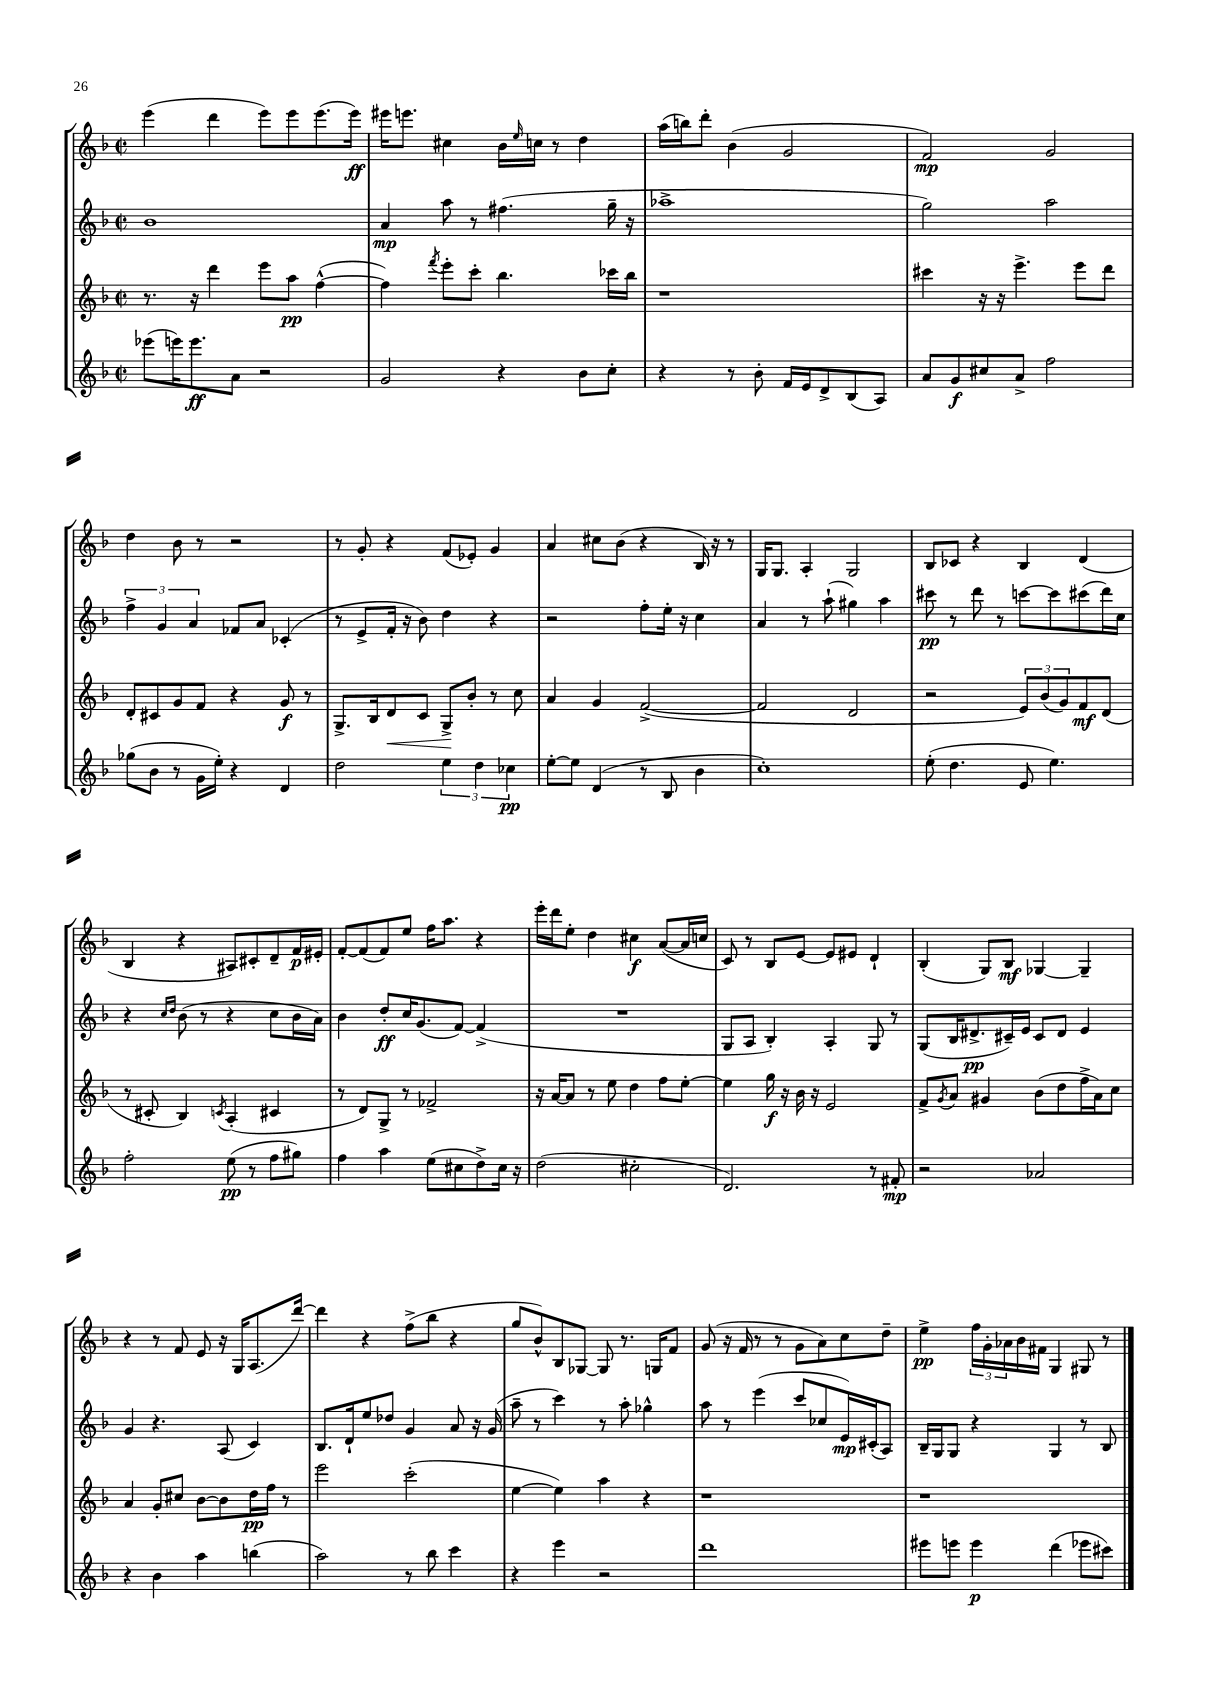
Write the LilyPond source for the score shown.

<<
\new StaffGroup <<
\new Staff = "s0" {
    \clef treble \key f \major \defaultTimeSignature \time 2/2
    e'''4( d'''4 e'''8) e'''8 e'''8.( e'''16\ff) |
    eis'''16 e'''8. cis''4 bes'16 \grace { e''16 } c''16 r8 d''4 |
    a''16( b''16) d'''8-. bes'4( g'2 |
    f'2\mp) g'2 |
    d''4 bes'8 r8 r2 |
    r8 g'8-. r4 f'8( ees'8-.) g'4 |
    a'4 cis''8 bes'8( r4 bes16) r16 r8 |
    g16 g8. a4-. g2 |
    bes8 ces'8 r4 bes4 d'4( |
    bes4 r4 ais8) cis'8-. d'8-- f'16\p eis'16-. |
    f'8~-. f'8( f'8) e''8 f''16 a''8. r4 |
    e'''16-. d'''16 e''8-. d''4 cis''4\f a'8~( a'16 c''16 |
    c'8) r8 bes8 e'8~ e'8 eis'8 d'4-! |
    bes4-.( g8) bes8\mf ges4~ ges4-- |
    r4 r8 f'8 e'8 r16 g16 a8.( d'''16~) |
    d'''4 r4 f''8->( bes''8 r4 |
    g''8 bes'8-^) bes8 ges8~ ges8 r8. g16 f'8 |
    g'8( r16 f'16 r8 r8 g'8 a'8) c''8 d''8-- |
    e''4->\pp \tuplet 3/2 { f''16 g'16-. aes'16 } bes'16 fis'16 g4 gis8 r8 \bar "|." |
}
\new Staff = "s1" {
    \clef treble \key f \major \defaultTimeSignature \time 2/2
    bes'1 |
    a'4\mp a''8 r8 fis''4.( g''16-- r16 |
    aes''1-> |
    g''2) a''2 |
    \tuplet 3/2 { f''4-> g'4 a'4 } fes'8 a'8 ces'4-.( |
    r8 e'8-> f'16-. r16 bes'8) d''4 r4 |
    r2 f''8-. e''16-. r16 c''4 |
    a'4 r8 a''8-!( gis''4) a''4 |
    cis'''8\pp r8 d'''8 r8 c'''8~ c'''8 cis'''8( d'''16) c''16 |
    r4 \grace { c''16 d''16 } bes'8( r8 r4 c''8 bes'16 a'16) |
    bes'4 d''8-.\ff c''16 g'8.( f'8~) f'4->( |
    R1 |
    g8 a8 bes4-.) a4-. g8 r8 |
    g8( bes16 dis'8.->\pp cis'16--) e'16 cis'8 dis'8 e'4 |
    g'4 r4. a8( c'4) |
    bes8. d'16-! e''8 des''8 g'4 a'8 r16 g'16( |
    a''8-- r8 c'''4) r8 a''8-. ges''4-^ |
    a''8 r8 e'''4( c'''8 ces''8 e'16\mp) cis'16-.( a8) |
    bes16-- g16 g8 r4 g4 r8 bes8 \bar "|." |
}
\new Staff = "s2" {
    \clef treble \key f \major \defaultTimeSignature \time 2/2
    r8. r16 d'''4 e'''8 a''8\pp f''4~-^( |
    f''4) \acciaccatura { f'''8 } e'''8-. c'''8-. bes''4. ces'''16 bes''16 |
    r1 |
    cis'''4 r16 r16 e'''4.-> e'''8 d'''8 |
    d'8-. cis'8 g'8 f'8 r4 g'8\f r8 |
    g8.-> bes16 d'8\< c'8 g8->\! bes'8-. r8 c''8 |
    a'4 g'4 f'2~->( |
    f'2 d'2 |
    r2 \tuplet 3/2 { e'8) bes'8( g'8) } f'8\mf d'8( |
    r8 cis'8-. bes4) \acciaccatura { c'8 } a4-.( cis'4 |
    r8 d'8) g8-> r8 fes'2-> |
    r16 a'16~ a'8 r8 e''8 d''4 f''8 e''8~-. |
    e''4 g''16\f r16 bes'16 r16 e'2 |
    f'8-> \acciaccatura { g'8 } a'8 gis'4 bes'8( d''8 f''16-> a'16) c''8 |
    a'4 g'8-. cis''8 bes'8~ bes'8 d''16\pp f''16 r8 |
    e'''2 c'''2-.( |
    e''4~ e''4) a''4 r4 |
    r1 |
    r1 \bar "|." |
}
\new Staff = "s3" {
    \clef treble \key f \major \defaultTimeSignature \time 2/2
    ees'''8( e'''16) e'''8.\ff a'8 r2 |
    g'2 r4 bes'8 c''8-. |
    r4 r8 bes'8-. f'16 e'16 d'8-> bes8( a8) |
    a'8 g'8\f cis''8 a'8-> f''2 |
    ges''8( bes'8 r8 g'16 e''16-.) r4 d'4 |
    d''2 \tuplet 3/2 { e''4 d''4 ces''4\pp } |
    e''8~-. e''8 d'4( r8 bes8 bes'4 |
    c''1-.) |
    e''8-.( d''4. e'8 e''4.) |
    f''2-. e''8\pp( r8 f''8 gis''8) |
    f''4 a''4 e''8( cis''8 d''8->) cis''16 r16 |
    d''2( cis''2-. |
    d'2.) r8 fis'8-.\mp |
    r2 aes'2 |
    r4 bes'4 a''4 b''4( |
    a''2) r8 bes''8 c'''4 |
    r4 e'''4 r2 |
    d'''1 |
    eis'''8 e'''8 e'''4\p d'''4( ees'''8 cis'''8) \bar "|." |
}
>>
>>
\layout { \context { \Score \remove "Bar_number_engraver" } }
